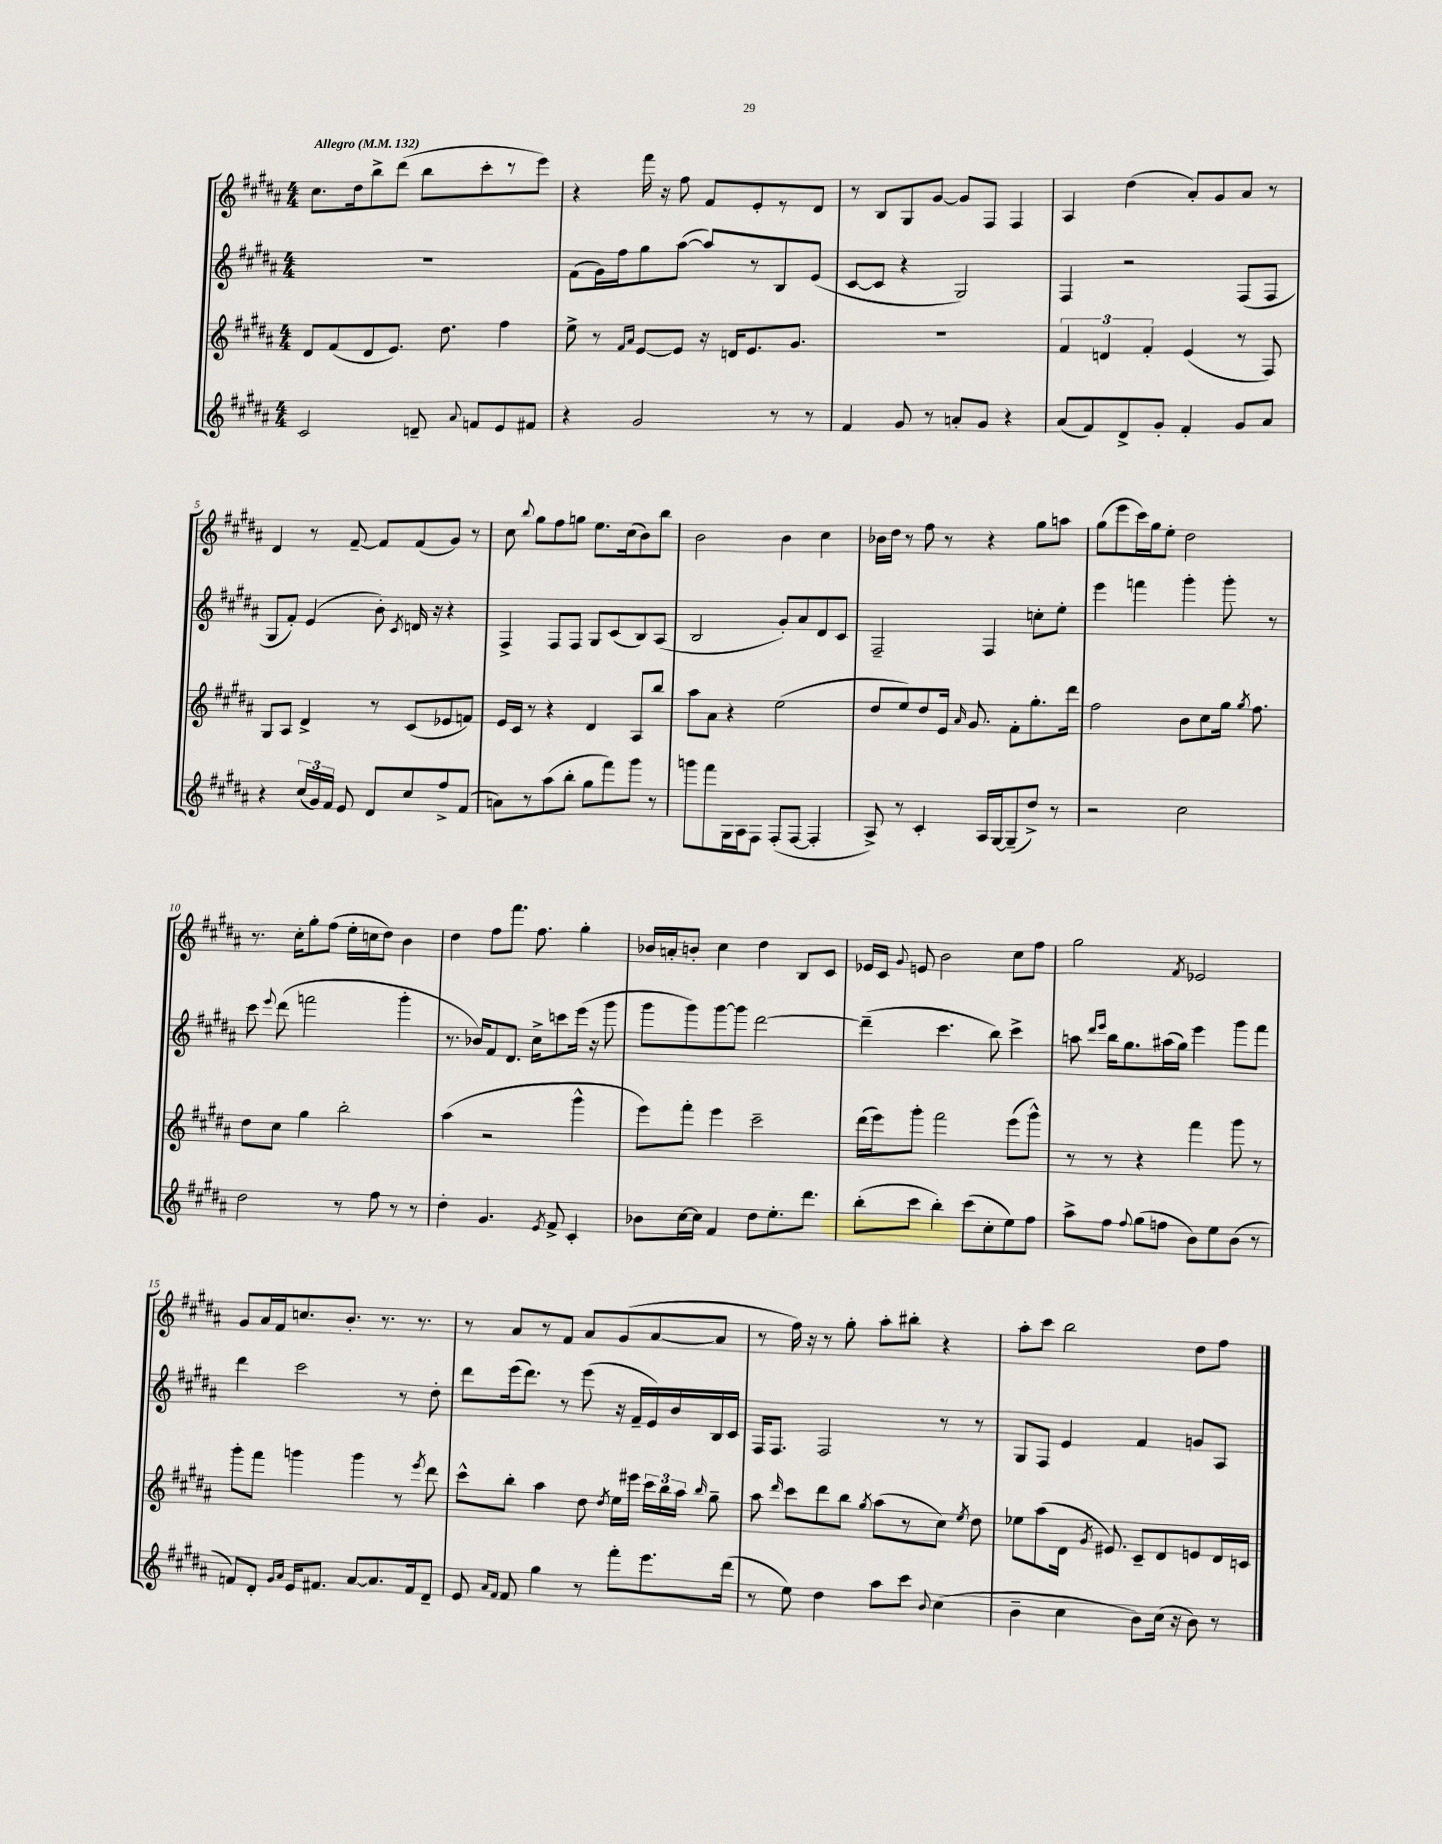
<<
\new StaffGroup <<
\new Staff = "s0" {
    \clef treble \key b \major \numericTimeSignature \time 4/4 \tempo "Allegro" 4 = 132
    \autoBeamOff cis''8.[ dis''16 b''8-> dis'''8]( b''8[ cis'''8-. r8 e'''8]) |
    r4 fis'''16 r16 fis''8 fis'8[ e'8-. r8 dis'8] |
    r8 b8[ gis8 gis'8]~ gis'8[ fis8] fis4 |
    ais4 dis''4( ais'8[-.) gis'8 ais'8] r8 |
    dis'4 r8 fis'8~-- fis'8[ fis'8( gis'8]) r8 |
    cis''8 \appoggiatura { b''8 } gis''8[ fis''8 g''8] e''8.[ cis''16( b'8) b''8] |
    b'2 b'4 cis''4 |
    bes'16[ dis''16] r8 fis''8 r8 r4 gis''8[ a''8] |
    gis''8[( e'''8 cis'''16) gis''16 e''8]-. dis''2 |
    r8. cis''16[-. gis''8-. fis''8]( e''16[-. c''16 dis''8]) b'4 |
    dis''4 fis''8[ fis'''8.] fis''8. gis''4-. |
    bes'16[ a'16-. b'8]-. cis''4 dis''4 b8[ cis'8] |
    ees'16[ cis'16] \appoggiatura { gis'8 } e'8 b'2 cis''8[ fis''8] |
    gis''2 \acciaccatura { fis'8 } ees'2 |
    gis'8[ ais'16 fis'16 c''8. b'8.]-. r8. r8. |
    r8 ais'8[ r8 fis'8] ais'8[ gis'8( ais'8~ ais'8] |
    r8 fis''16) r16 r8 gis''8-. ais''8[-. bis''8]-. r4 |
    ais''8[-. cis'''8] b''2 dis''8[ fis''8] \bar "|." |
}
\new Staff = "s1" {
    \clef treble \key b \major \numericTimeSignature \time 4/4
    \autoBeamOff R1 |
    fis'8[( gis'16) fis''16 gis''8 ais''8]~( ais''8[) r8 b8 e'8]( |
    cis'8[~ cis'8] r4 gis2) |
    fis4 r2 fis8[( fis8] |
    gis8[ fis'8]-.) e'4( b'8-.) \acciaccatura { cis'8 } d'16 r16 r4 |
    fis4-> fis8[ fis8] gis8[ cis'8( b8) ais8]( |
    b2 gis'8[-.) ais'8 dis'8 cis'8] |
    fis2-- fis4 c''8[-. e''8]-. |
    e'''4 f'''4 gis'''4-. gis'''8-. r8 |
    cis'''8 \appoggiatura { e'''8 } dis'''8( f'''2 gis'''4-. |
    r8. bes'16[) fis'8 dis'8.] cis''16[-> c'''8 e'''16]( r16 gis'''8 |
    gis'''8[ gis'''8) gis'''8~ gis'''8] dis'''2~ |
    dis'''4--( cis'''4. b''8) cis'''4-> |
    a''8 \grace { dis'''16[ e'''16] } b''16[ gis''8. ais''16( gis''16]) e'''4 gis'''8[ fis'''8] |
    dis'''4 cis'''2 r8 dis''8-. |
    dis'''8[ e'''16( dis'''8.]) r8 e'''8( r16 fis'16[-- e'16) b'16 b16 cis'16] |
    fis16[ fis8.] fis2 r8 r8 |
    gis8[ fis8] e'4 fis'4 g'8[ ais8] \bar "|." |
}
\new Staff = "s2" {
    \clef treble \key b \major \numericTimeSignature \time 4/4
    \autoBeamOff dis'8[ fis'8( dis'8 e'8.]) dis''8. fis''4 |
    e''8-> r8 \grace { fis'16[ ais'16] } e'8[~ e'8] r16 d'16[ e'8. gis'8.] |
    R1 |
    \tuplet 3/2 { fis'4 d'4 fis'4-. } e'4( r8 fis8) |
    gis8[ ais8] dis'4-> r8 cis'8[( ees'8 f'8]) |
    e'16[ cis'16] r8 r4 dis'4 ais8[ b''8] |
    ais''8[ ais'8] r4 e''2( |
    dis''8[ e''8) dis''8 e'16] \grace { ais'16 } gis'8. fis'8[-. gis''8.-. dis'''16] |
    fis''2 b'8[ cis''8 gis''16] \acciaccatura { gis''8 } fis''8. |
    dis''8[ cis''8] gis''4 b''2-. |
    ais''4( r2 gis'''4-^ |
    e'''8[) fis'''8]-. e'''4 cis'''2-- |
    dis'''16[( e'''16) gis'''8]-. fis'''2 e'''8[( gis'''8]-^) |
    r8 r8 r4 fis'''4 gis'''8 r8 |
    gis'''8[-. fis'''8] g'''4 g'''4 r8 \acciaccatura { e'''8 } dis'''8 |
    cis'''8[-^ b''8]-. ais''4 dis''8 \acciaccatura { dis''8 } e''16[ eis'''16] \tuplet 3/2 { cis'''16[ b''16 ais''16] } \grace { b''16 } gis''8-- |
    ais''8 \grace { dis'''16 } cis'''8[ dis'''8 b''8] \acciaccatura { gis''8 } ais''8[( r8 cis''8]) \acciaccatura { e''8 } dis''8 |
    ees''8[ ais''8( dis'16] \acciaccatura { gis'8 } eis'8.) cis'8[-- dis'8 e'8 dis'16 c'16] \bar "|." |
}
\new Staff = "s3" {
    \clef treble \key b \major \numericTimeSignature \time 4/4
    \autoBeamOff cis'2 d'8-- \appoggiatura { ais'8 } f'8[ e'8 fis'8] |
    r4 gis'2 r8 r8 |
    fis'4 gis'8 r8 a'8[-. gis'8] r4 |
    ais'8[( fis'8) dis'8-> gis'8]-. fis'4-. gis'8[ ais'8] |
    r4 \tuplet 3/2 { cis''16[( gis'16) fis'16] } e'8 dis'8[ cis''8 fis''8-> fis'8]( |
    a'8[) r8 ais''8( b''8]-. gis''8[ fis'''8) gis'''8] r8 |
    g'''8[ fis'''8 gis16 ais16 fis8] fis8[-.( fis8]~ fis4-. |
    ais8->) r8 cis'4-. ais16[ gis16~ gis8--( dis''8]->) r8 |
    r2 cis''2 |
    dis''2 r8 fis''8 r8 r8 |
    dis''4-. gis'4. \acciaccatura { e'8 } fis'8-> cis'4-. |
    bes'8[ cis''16~ cis''16] fis'4 dis''8[ e''8.-. dis'''8.] |
    b''8[-.( cis'''8] b''4-.) cis'''8[( cis''8-. e''8) fis''8] |
    ais''8[-> fis''8] \appoggiatura { fis''8 } gis''8[( f''8] b'8[) e''8 b'8]( r8 |
    f'8[) dis'8]-. \grace { gis'16[ ais'16] } e'16[ fis'8.] ais'8[~ ais'8. fis'16 dis'8]-- |
    e'8 \grace { ais'16[ fis'16] } fis'8 gis''4 r8 fis'''8[-. e'''8. dis'''16]( |
    r8 e''8) dis''4 ais''8[ cis'''8] \appoggiatura { b'8 } cis''4( |
    b'4-- cis''4 b'8[) cis''16]( r16 b'8) r8 \bar "|." |
}
>>
>>
